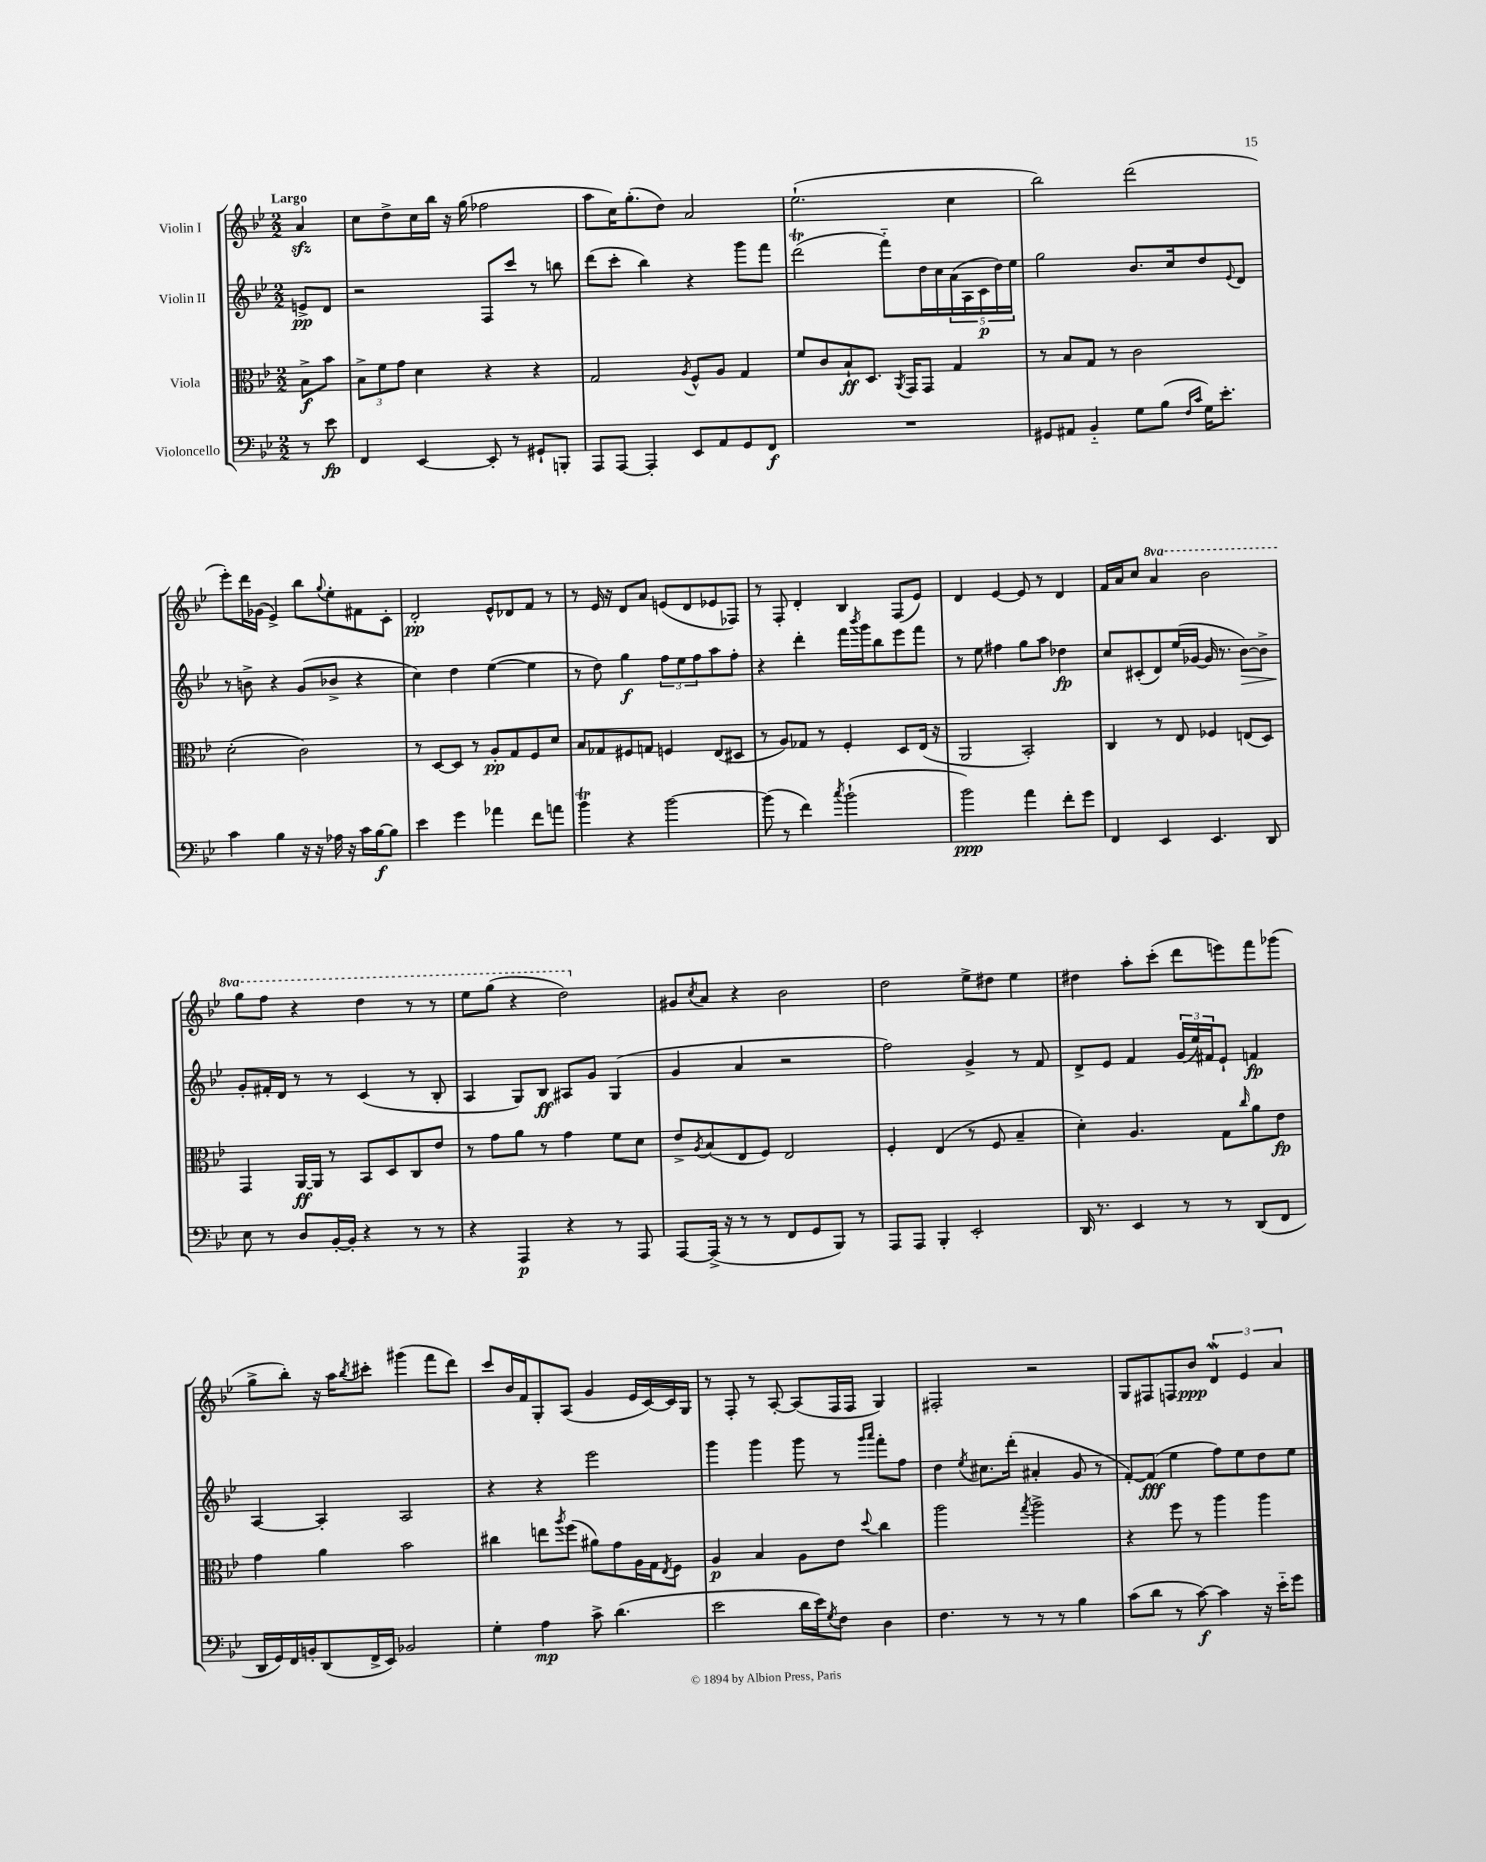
<<
\new StaffGroup <<
\new Staff = "s0" \with { instrumentName = "Violin I" } {
    \clef treble \key bes \major \numericTimeSignature \time 2/2 \set Staff.ottavationMarkups = #ottavation-simple-ordinals \partial 4 \tempo "Largo"
    a'4\sfz |
    c''8 d''8-> c''16 bes''16 r16 g''16( fes''2 |
    a''8 c''16) g''8.-.( d''8) a'2 |
    ees''2.-!( c''4 |
    bes''2) d'''2( |
    ees'''8-.) d'''16 ges'16( ees'4->) bes''8 \appoggiatura { g''8 } ees''8-. fis'8 c'8-. |
    d'2-.\pp ees'8-^ des'8 f'8 r8 |
    r8 ees'16 r16 d'8 a'8 e'8( d'8 ees'8 fes8) |
    r8 f8-. d'4-. bes4 f8( ees'8) |
    d'4 ees'4~ ees'8 r8 d'4 |
    f'16 a'16 c''8 \ottava #1 a''4 bes''2 |
    g'''8 f'''8 r4 d'''4 r8 r8 |
    ees'''8 g'''8( r4 d'''2) \ottava #0 |
    gis'8 \acciaccatura { c''8 } a'8 r4 bes'2 |
    d''2 ees''8-> dis''8 ees''4 |
    dis''4 a''8-. c'''8-.( d'''8 e'''8) f'''8 ges'''8( |
    g''8-> bes''8-.) r16 a''16 \acciaccatura { bes''8 } cis'''8-. gis'''4( f'''8 d'''8) |
    c'''8 bes'16 f'16 g8-. a8( g'4 ees'16 c'16~) c'16 g16 |
    r8 f8-. r8 a8~-. a8( f16 f16 g4) |
    fis2-. r2 |
    g8 fis8 f8 bes'8\ppp \tuplet 3/2 { d'4\mordent ees'4 a'4 } \bar "|." |
}
\new Staff = "s1" \with { instrumentName = "Violin II" } {
    \clef treble \key bes \major \numericTimeSignature \time 2/2 \partial 4
    e'8->\pp d'8 |
    r2 f8 c'''8 r8 b''8 |
    d'''8( c'''8-. bes''4) r4 g'''8 f'''8 |
    d'''2\trill( f'''8-_) d''16 c''16 \tuplet 5/4 { a'16( a16 c'16\p d''16) ees''16 } |
    g''2 bes'8. c''16 d''8 \appoggiatura { ees'8 } d'8 |
    r8 b'8-> r4 g'8( bes'8-> r4 |
    c''4) d''4 ees''4~( ees''4 |
    r8 d''8) g''4\f \tuplet 3/2 { f''8 ees''8 f''8 } a''8 f''8-. |
    r4 d'''4-. f'''16 \acciaccatura { bes'''8 } g'''16 bes''8 ees'''8 f'''8 |
    r8 ees''8 fis''4 g''8 a''8 des''4\fp |
    c''8 cis'8-.( d'8) ees''16( ges'16~ ges'16 r8. bes'8~\>) bes'8-> |
    g'8-.\! fis'16-. d'16 r8 r8 c'4( r8 bes8-. |
    a4 g8) bes8\ff ais8 g'8 g4( |
    g'4 a'4 r2 |
    f''2) g'4-> r8 f'8 |
    d'8-> ees'8 f'4 \tuplet 3/2 { g'16( ees''16) fis'16 } ees'8-! f'4\fp |
    a4~ a4-. a2 |
    r4 r4 ees'''2 |
    g'''4 g'''4 g'''8 r8 \grace { g'''16 a'''16 } f'''8-. f''8 |
    d''4 \acciaccatura { ees''8 } cis''8. d'''16-.( ais'4-. g'8 r8 |
    f'8~-.) f'8\fff( ees''4 f''8) ees''8 d''8 ees''8 \bar "|." |
}
\new Staff = "s2" \with { instrumentName = "Viola" } {
    \clef alto \key bes \major \numericTimeSignature \time 2/2 \partial 4
    bes8->\f bes'8 |
    \tuplet 3/2 { bes8-> f'8 g'8 } d'4 r4 r4 |
    g2 \acciaccatura { a8 } f8-^ a8 g4 |
    f'8 c'8 bes8-!\ff d8. \acciaccatura { a,8 } g,16 g,8 g4 |
    r8 bes8 g8 r8 c'2 |
    d'2-.( c'2) |
    r8 d8~ d8 r8 a8-.\pp g8 f8 d'8 |
    bes8 ges8 fis8 g8 f4 ees8( dis8 |
    r8 a8) ges8 r8 f4-. d8 ees16( r16 |
    a,2 bes,2-.) |
    c4 r8 ees8 fes4 e8( d8) |
    g,4 a,16~\ff a,16 r8 bes,8 d8 c8 ees'8 |
    r8 g'8 a'8 r8 g'4 f'8 d'8 |
    ees'8-> \acciaccatura { a8 } bes8( ees8 f8) ees2 |
    f4-. ees4( r8 f8 bes4-- |
    d'4-.) a4. g8 \grace { c''16 } a'8 ees'8\fp |
    g'4 a'4 bes'2 |
    cis''4 e''8 \acciaccatura { a''8 } f''8( ais'8) g'8 a16 g16 \acciaccatura { ees8 } f8 |
    a4\p bes4 a8 ees'8 \appoggiatura { d''8 } c''4 |
    a''2 \acciaccatura { g''8 } a''2-> |
    r4 f''8 r8 a''4 a''4 \bar "|." |
}
\new Staff = "s3" \with { instrumentName = "Violoncello" } {
    \clef bass \key bes \major \numericTimeSignature \time 2/2 \partial 4
    r8 ees'8\fp |
    f,4 ees,4~ ees,8-. r8 gis,8-! b,,8-. |
    a,,8 a,,8~ a,,4-. ees,8 a,8 g,8 f,8\f |
    R1 |
    gis,8 ais,8 bes,4-_ g8 bes8( \grace { f16 c'16 } g16) ees'8.-. |
    c'4 bes4 r16 r16 aes16 r16 c'16 bes16~\f bes8 |
    ees'4 g'4 aes'4 f'8 a'8 |
    bes'4\trill r4 bes'2~ |
    bes'8( r8 f'4) \acciaccatura { c''8 } bes'2-!( |
    bes'2\ppp) a'4 f'8-. g'8 |
    f,4 ees,4 ees,4. d,8 |
    ees8 r8 d8 bes,16~-. bes,16-. r4 r8 r8 |
    r4 a,,4\p r4 r8 a,,8 |
    a,,8~ a,,16->( r16 r8 r8 f,8 g,8 bes,,8) r8 |
    a,,8 a,,8 bes,,4-. ees,2-. |
    d,16 r8. ees,4 r8 r8 d,8( f,8 |
    d,16 g,16) f,16 b,16-. d,8( f,16-> ees,16) bes,2 |
    g4-. a4\mp c'8-> d'4.( |
    ees'2 d'16 ees'16) \acciaccatura { g8 } f8 d4 |
    f4. r8 r8 r8 bes4 |
    c'8( d'8 r8 c'8~\f) c'4 r16 ees'16-_ g'8 \bar "|." |
}
>>
>>
\layout { \context { \Score \remove "Bar_number_engraver" } }
